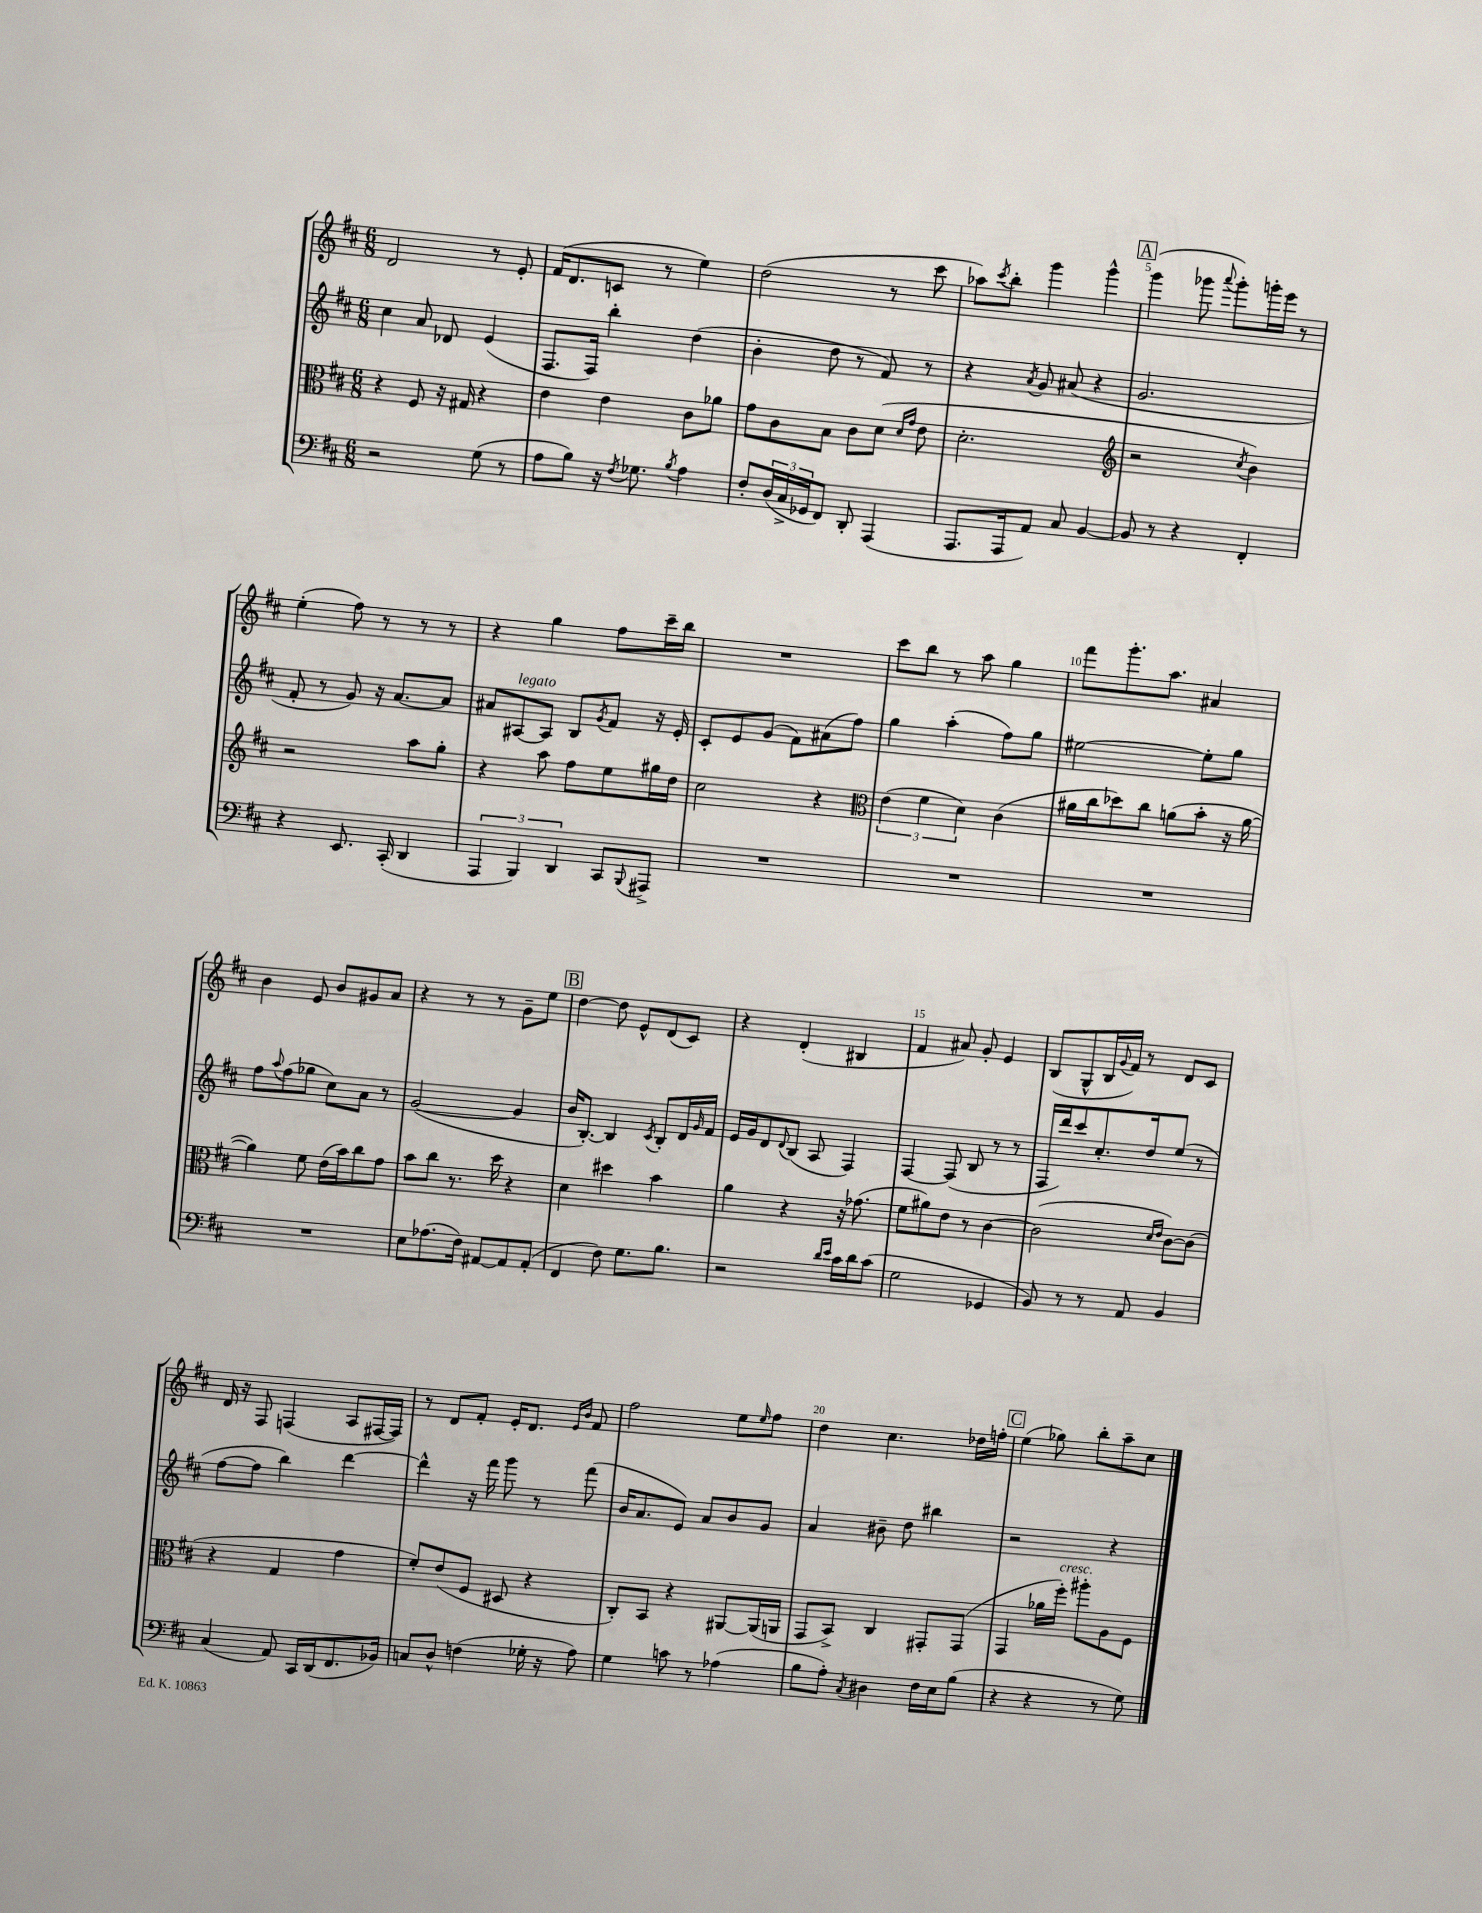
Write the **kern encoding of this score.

**kern	**kern	**kern	**kern
*staff4	*staff3	*staff2	*staff1
*clefF4	*clefC3	*clefG2	*clefG2
*k[f#c#]	*k[f#c#]	*k[f#c#]	*k[f#c#]
*M6/8	*M6/8	*M6/8	*M6/8
2r	4r	4cc#	2d
.	8F#	8a	.
.	16r	8d-	.
.	16G#	.	.
(8G	4r	(4e	8r
8r	.	.	8e'
=	=	=	=
8A	4e	8.F#	(16f#
.	.	.	8.d
8B)	.	.	.
.	.	16F#)	.
16r	4e	4bb'	8c
8qF#	.	.	.
8.G-	.	.	.
.	.	.	8r
8qB	.	.	.
4A	8c#	(4dd	4ee)
.	8a-	.	.
=	=	=	=
8F#'	8g	4b'	(2dd
(24D	8c#	.	.
24C#^	.	.	.
24GG-	.	.	.
8FF#)	8B	8dd	.
8DD'	8c#	8r	.
(4AAA	(8d	8f#)	8r
.	16qqd	.	.
.	16qqg	.	.
.	8e	8r	8ccc#
=	=	=	=
8.AAA	2.d'	4r	8aa-)
.	.	.	8qccc#
.	.	.	8bb'
16AAA	.	.	.
.	.	8qa	.
8AA)	.	8g	4ggg
8C#	.	(8a#	.
[4BB	.	4r	4ggg^^
=	=	=	=
*	*clefG2	*	*
8BB]	2r	2.g	(4ggg
8r	.	.	.
4r	.	.	8ggg-
.	.	.	8qqaaa
.	.	.	8ggg-')
.	8qcc#	.	.
4FF#'	4b)	.	16ggg'
.	.	.	16eee
.	.	.	8r
=	=	=	=
4r	2r	8f#'	(4ee'
.	.	8r	.
8.EE	.	8g)	8ff#)
.	.	16r	8r
(16CC#'	.	[8.a	.
4DD	8aa	.	8r
.	8gg'	8a]	8r
=	=	=	=
6AAA	4r	8a#	4r
.	.	[8A#	.
6BBB)	.	.	.
.	8aa	8A#]	4gg
6DD	.	.	.
.	8ff#	8B	.
.	.	8qg	.
8CC#	8ee	8f#	8ff#
8qqBBB	.	.	.
8AAA#^	16gg#	16r	16ccc#~
.	16dd	16e'	16bb
=	=	=	=
2.r	2cc#	8c#'	2.r
.	.	8e	.
.	.	(8g	.
.	.	8f#)	.
.	4r	(8a#	.
.	.	8ff#)	.
=	=	=	=
*	*clefC3	*	*
2.r	(6e	4gg	8ccc#
.	.	.	8bb
.	6f#	.	.
.	.	(4aa'	8r
.	6d)	.	.
.	.	.	8aa
.	(4c#	8ff#)	4gg
.	.	8gg	.
=	=	=	=
2.r	16a#	[2ee#	8fff#
.	16cc#	.	.
.	8dd-)	.	8.ggg'
.	8cc#	.	.
.	.	.	8.aa
.	(8a	.	.
.	8b'	8ee#']	4a#
.	16r	8gg	.
.	[16a	.	.
=	=	=	=
2.r	4a])	8ff#	4b
.	.	8qqaa	.
.	.	(8ff#	.
.	8f#	8gg-	8e
.	(16e	8cc#)	8b
.	16b)	.	.
.	8cc#	8a	8g#
.	8g	8r	8a
=	=	=	=
8E	8b	([2g	4r
(8.A-	8cc#	.	.
.	8.r	.	8r
16F#)	.	.	.
[8AA#	.	.	8r
.	16dd	.	.
8AA#]	4r	4g]	8g~
(8AA#'	.	.	8ee
=	=	=	=
4FF#	4d	16b	[4dd
.	.	[8.B')	.
8F#)	4dd#	4B]	8dd]
8.G	.	.	8e^^
.	.	8qc#	.
.	4b	8B'	(8d
8.B	.	.	.
.	.	16d	8c#)
.	.	16qqg	.
.	.	16f#	.
=	=	=	=
2r	4a	16e	4r
.	.	16g	.
.	.	8d	.
.	.	8qqd	.
.	4r	(8B	(4d'
.	.	8A	.
16qqd	.	.	.
16qqe	.	.	.
16c#	16r	4F#)	4B#
16d	(8.g-	.	.
(8c#	.	.	.
=	=	=	=
2G	8f#	[4F#	4f#
.	8a#)	.	.
.	8e	(8F#]	8a#)
.	8r	8B	8g'
4GG-	[4c#	8r	4e
.	.	8r	.
=	=	=	=
8BB)	(2c#]	16F#	(8B
.	.	16ddd)	.
8r	.	8ccc#	8G^^
8r	.	8.cc#'	16B
.	.	.	8qqg
.	.	.	16f#)
8AA	.	.	8r
.	.	16dd	.
.	16qqd	.	.
.	16qqe	.	.
4BB	[8c#)	(8ee	8d
.	(8c#]	8r	8c#
=	=	=	=
(4C#	4r	[8ff#	16d
.	.	.	16r
.	.	8ff#]	8F#
8AA)	4G	4bb)	(4F
16CC#	.	.	.
(16DD	.	.	.
8.FF#	4g	[4ddd	8A
.	.	.	[16F#
16BB-)	.	.	16F#])
=	=	=	=
8C	8f#')	4ddd^^]	8r
8D^^	(8e	.	8d
(4F	8F#	16r	8f#'
.	.	16fff#	.
.	8D#	8ggg	16e'
.	.	.	8.d
16G-'	4r	8r	.
16r	.	.	.
.	.	.	16qqe
.	.	.	16qqb
8A)	.	(8fff#	8f#
=	=	=	=
4G	8C#')	16b	2ff#
.	.	8.a	.
.	8BB	.	.
8c	4r	8e)	.
8r	.	8a	.
(4A-	[8AA#	8b	8ee
.	.	.	16qqee
.	(16AA#]	8g	8ff#
.	16AA	.	.
=	=	=	=
8B	8GG	4a	4dd
8A')	8BB^)	.	.
8qC#	.	.	.
4D#	4C#	8b#~	4.cc#
.	.	8dd	.
16F#	8GG#'	4bb#	.
16E	.	.	.
(8B	(8GG#	.	16dd-
.	.	.	16ff'
=	=	=	=
4r	4GG	2r	(4ee
4r	16a-	.	8gg-)
.	16ff#')	.	.
.	8aa#'	.	8bb'
8r	8A	4r	8aa~
8G)	8F#	.	8cc#
==	==	==	==
*-	*-	*-	*-
